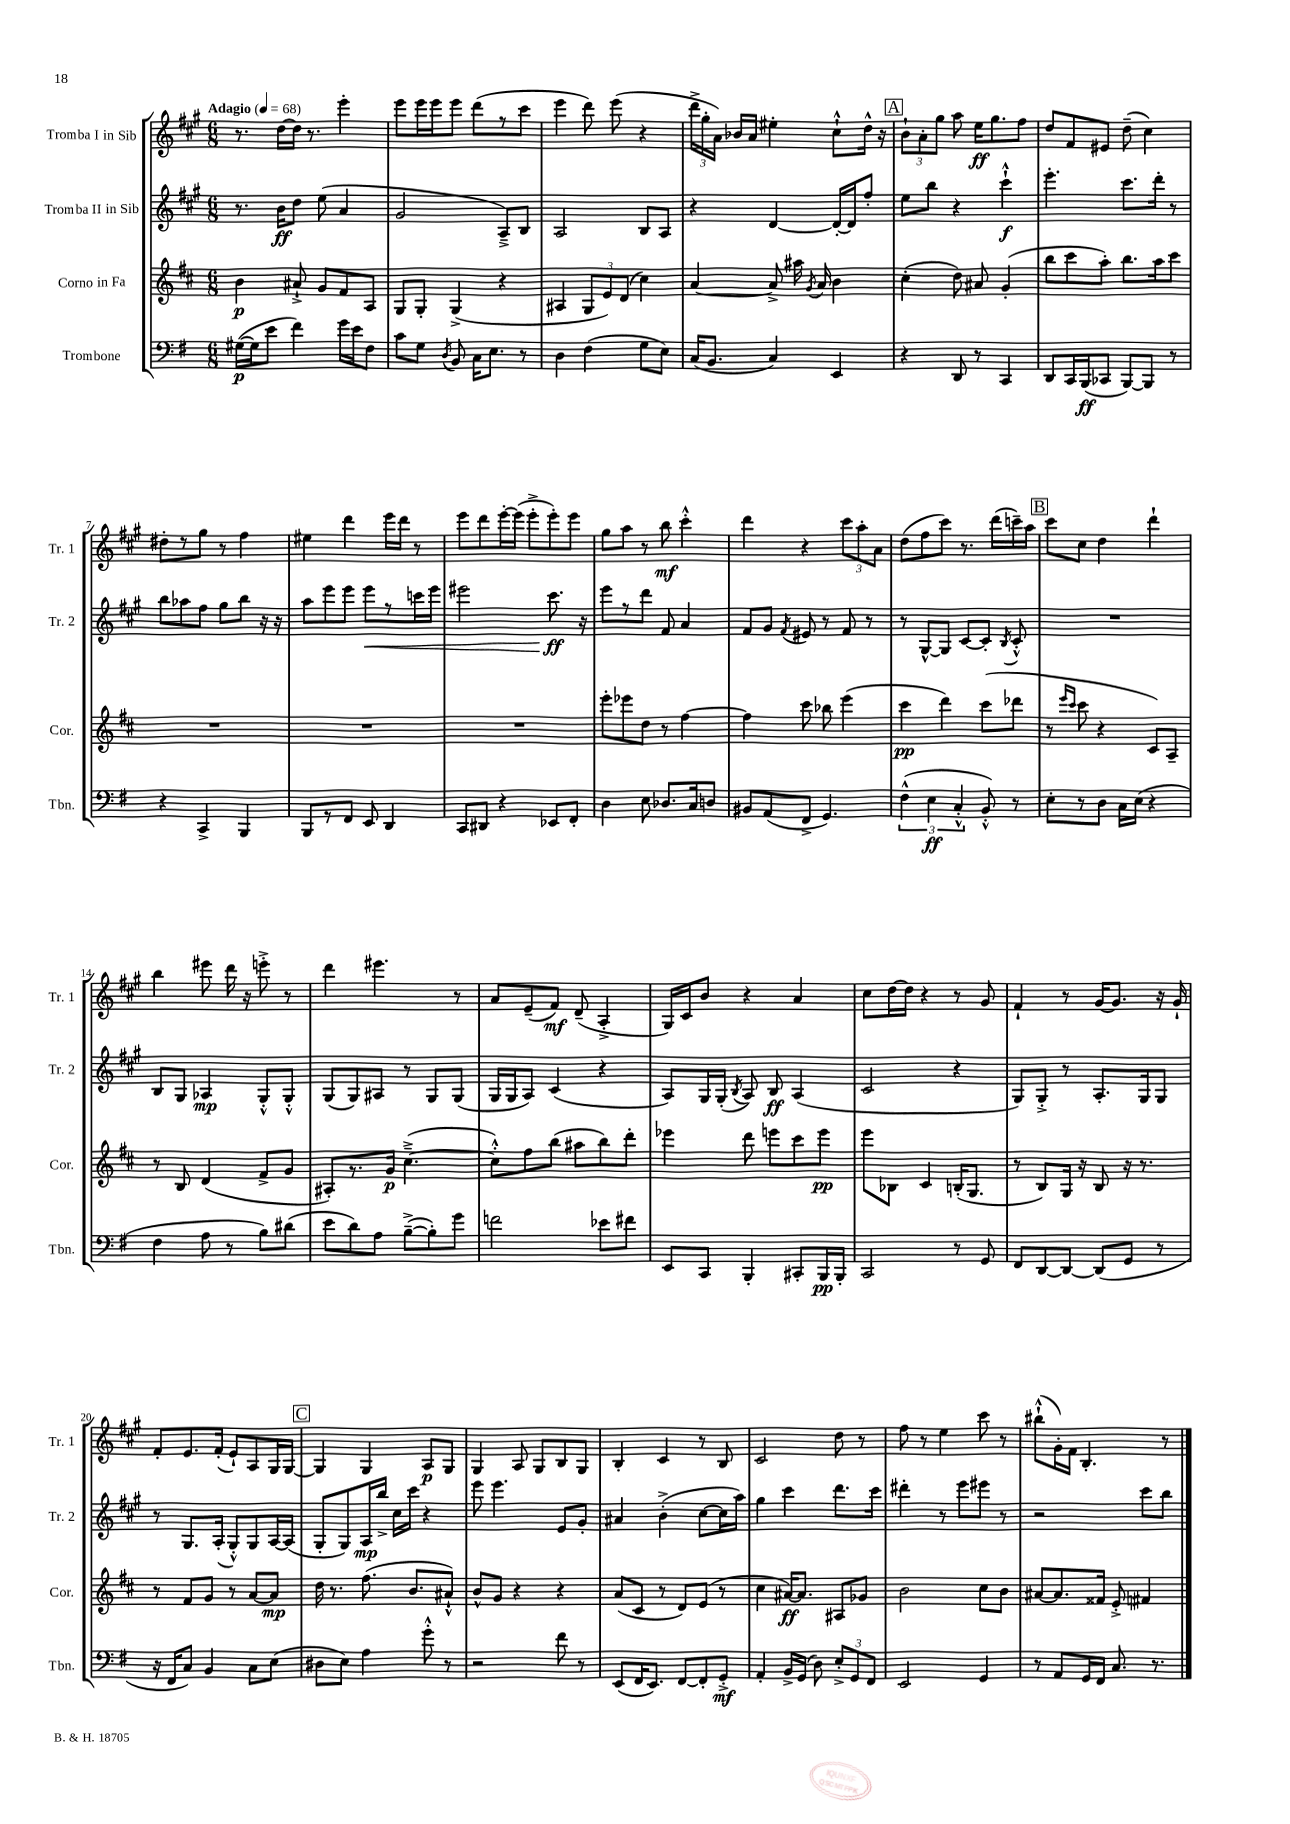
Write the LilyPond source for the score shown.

<<
\new StaffGroup <<
\new Staff = "s0" \with { instrumentName = "Tromba I in Sib" shortInstrumentName = "Tr. 1" } {
    \clef treble \key a \major \numericTimeSignature \time 6/8 \tempo "Adagio" 4 = 68
    \autoBeamOff r8. d''16[~ d''16] r8. e'''4-. |
    e'''8[ e'''16 e'''16 e'''8] d'''8[( r8 cis'''8] |
    e'''4 d'''8) e'''8( r4 |
    \tuplet 3/2 { d'''16[-> gis''16-. a'16]) } bes'16[ a'16] eis''4-. cis''8[-!-^ d''16]-^ r16 |
    \mark \markup { \box "A" } \tuplet 3/2 { b'8[-! a'8-. gis''8] } a''8 e''16[\ff gis''8. fis''8] |
    d''8[ fis'8 eis'8] d''8--( cis''4) |
    dis''8[-. r8 gis''8] r8 fis''4 |
    eis''4 d'''4 e'''16[ d'''16] r8 |
    e'''8[ d'''8 e'''16~-. e'''16]( e'''8[-.-> e'''8-.) e'''8] |
    gis''8[ a''8] r8 b''8\mf cis'''4-.-^ |
    d'''4 r4 \tuplet 3/2 { cis'''8[ a''8-. a'8] } |
    d''8[( fis''8 cis'''8]) r8. d'''16[( c'''16--) a''16] |
    \mark \markup { \box "B" } cis'''8[ cis''8] d''4 d'''4-! |
    b''4 eis'''8 d'''16 r16 e'''8-.-> r8 |
    d'''4 eis'''4. r8 |
    a'8[ e'8--( fis'8]\mf) d'8--( a4-.-> |
    gis16[) cis'16 b'8] r4 a'4 |
    cis''8[ d''16~ d''16] r4 r8 gis'8 |
    fis'4-! r8 gis'16[~ gis'8.] r16 gis'16-! |
    fis'8[-. e'8. fis'16]-.( e'8[-!) a8 gis16 gis16]~ |
    \mark \markup { \box "C" } gis4 gis4 a8[\p gis8] |
    gis4 a8 gis8[ b8 gis8] |
    b4-. cis'4 r8 b8 |
    cis'2 d''8 r8 |
    fis''8 r8 e''4 cis'''8 r8 |
    bis''8[-!-^( gis'16-.) fis'16] b4.-. r8 \bar "|." |
}
\new Staff = "s1" \with { instrumentName = "Tromba II in Sib" shortInstrumentName = "Tr. 2" } {
    \clef treble \key a \major \numericTimeSignature \time 6/8
    \autoBeamOff r8. b'16[\ff d''8] e''8( a'4 |
    gis'2 a8[--->) b8] |
    a2 b8[ a8] |
    r4 d'4~ d'16[~-. d'16 fis''8]-. |
    \mark \markup { \box "A" } e''8[ b''8] r4 cis'''4-!-^\f |
    e'''4.-. cis'''8.[ d'''16]-. r8 |
    b''8[ aes''8 fis''8] gis''8[ b''8] r16 r16 |
    a''8[ e'''8 e'''8] e'''8[\< r8 c'''16 e'''16] |
    eis'''2 cis'''8.\ff\! r16 |
    e'''8[ r8 d'''8] fis'8 a'4 |
    fis'8[ gis'8] \acciaccatura { fis'8 } eis'8 r8 fis'8 r8 |
    r8 gis8[~-^ gis8] cis'8[~ cis'8]-. \acciaccatura { b8 } cis'8-.-^ |
    \mark \markup { \box "B" } R2. |
    b8[ gis8] aes4\mp gis8[-.-^ gis8]-.-^ |
    gis8[( gis8) ais8] r8 gis8[ gis8]( |
    gis16[ gis16 a8]) cis'4( r4 |
    a8[) gis16 gis16]-.( \acciaccatura { b8 } a8) b8\ff a4( |
    cis'2 r4 |
    gis8[) gis8]-.-> r8 a8.[-. gis16 gis8] |
    r8 gis8.[ a16]-.( gis8[-.-^) gis8 a16~ a16]( |
    \mark \markup { \box "C" } gis8[-. gis8) a16\mp b''16]-> cis''16[ cis'''16] r4 |
    e'''8 e'''4. e'8[ gis'8]-. |
    ais'4 b'4-.->( cis''8[~ cis''16 a''16]) |
    gis''4 cis'''4 d'''8.[ cis'''16] |
    dis'''4-. r8 e'''8[ eis'''8] r8 |
    r2 cis'''8[ b''8] \bar "|." |
}
\new Staff = "s2" \with { instrumentName = "Corno in Fa" shortInstrumentName = "Cor." } {
    \clef treble \key d \major \numericTimeSignature \time 6/8
    \autoBeamOff b'4\p ais'8-!-> g'8[ fis'8 a8] |
    g8[ g8]-. g4->( r4 |
    ais4 \tuplet 3/2 { g8[ e'8) d'8]( } cis''4) |
    a'4~ a'8-> ais''16 \acciaccatura { g'8 } a'16 b'4 |
    \mark \markup { \box "A" } cis''4-.( d''8) ais'8 g'4-.( |
    b''8[ cis'''8 a''8]-.) b''8.[ a''16 cis'''8] |
    R2. |
    R2. |
    R2. |
    e'''8[-. ees'''8 d''8] r8 fis''4~ |
    fis''4 cis'''8 bes''8 e'''4( |
    cis'''4\pp d'''4) cis'''8[( des'''8] |
    \mark \markup { \box "B" } r8 \grace { e'''16[ cis'''16] } cis'''8 r4 cis'8[) a8]-- |
    r8 b8 d'4( fis'8[-> g'8] |
    ais8[-.) r8. g'16]\p cis''4.~--->( |
    cis''8[-.-^) fis''8 b''8]( ais''8[ b''8) d'''8]-. |
    ees'''4 d'''8 e'''8[ cis'''8 e'''8]\pp |
    e'''8[ bes8] cis'4 b16[-.( g8.] |
    r8 b8[) g16] r16 b8 r16 r8. |
    r8 fis'8[ g'8] r8 a'8[~ a'8]\mp |
    \mark \markup { \box "C" } d''16 r8. fis''8.( b'8.[ ais'8]-!-^) |
    b'8[-^ g'8] r4 r4 |
    a'8[( cis'8] r8 d'8[) e'8]( r8 |
    cis''4 ais'16[~\ff) ais'8.] ais8[ ges'8] |
    b'2 cis''8[ b'8] |
    ais'8[~ ais'8. fisis'16] e'8-.-> fis'4 \bar "|." |
}
\new Staff = "s3" \with { instrumentName = "Trombone" shortInstrumentName = "Tbn." } {
    \clef bass \key g \major \numericTimeSignature \time 6/8
    \autoBeamOff gis16[~\p( gis16 e'8] fis'4) g'16[ e'16 fis8] |
    c'8[ g8] \acciaccatura { d8 } b,8 c16[ e8.] r8 |
    d4 fis4( g8[ e8]) |
    c16[( b,8.] c4) e,4 |
    \mark \markup { \box "A" } r4 d,8 r8 c,4 |
    d,8[ c,16 b,,16\ff( ces,8] b,,8[~) b,,8] r8 |
    r4 c,4-> b,,4 |
    b,,8[ r8 fis,8] e,8 d,4 |
    c,8[ dis,8] r4 ees,8[ fis,8]-. |
    d4 e8 des8.[ c16 d8] |
    bis,8[ a,8( fis,8]-> g,4.) |
    \tuplet 3/2 { fis4-^( e4\ff c4-.-^ } b,8-.-^) r8 |
    \mark \markup { \box "B" } e8[-. r8 d8] c16[ e16]( r4 |
    fis4 a8 r8 b8[) dis'8]( |
    e'8[ d'8) a8] b8[~--->( b8-.) g'8] |
    f'2 ees'8[ fis'8] |
    e,8[ c,8] b,,4-. cis,8[-. b,,16\pp b,,16]-. |
    c,2 r8 g,8 |
    fis,8[ d,8~ d,8]~ d,8[( g,8] r8 |
    r16 fis,16[ c8]) b,4 c8[ e8]( |
    \mark \markup { \box "C" } dis8[ e8]) a4 g'8-.-^ r8 |
    r2 fis'8 r8 |
    e,8[( fis,16 e,8.]) fis,8[~ fis,8-. g,8]-.->\mf |
    a,4-. b,16[-> g,16]( d8) \tuplet 3/2 { e8[-.-> g,8 fis,8] } |
    e,2 g,4 |
    r8 a,8[ g,16 fis,16] c8. r8. \bar "|." |
}
>>
>>
